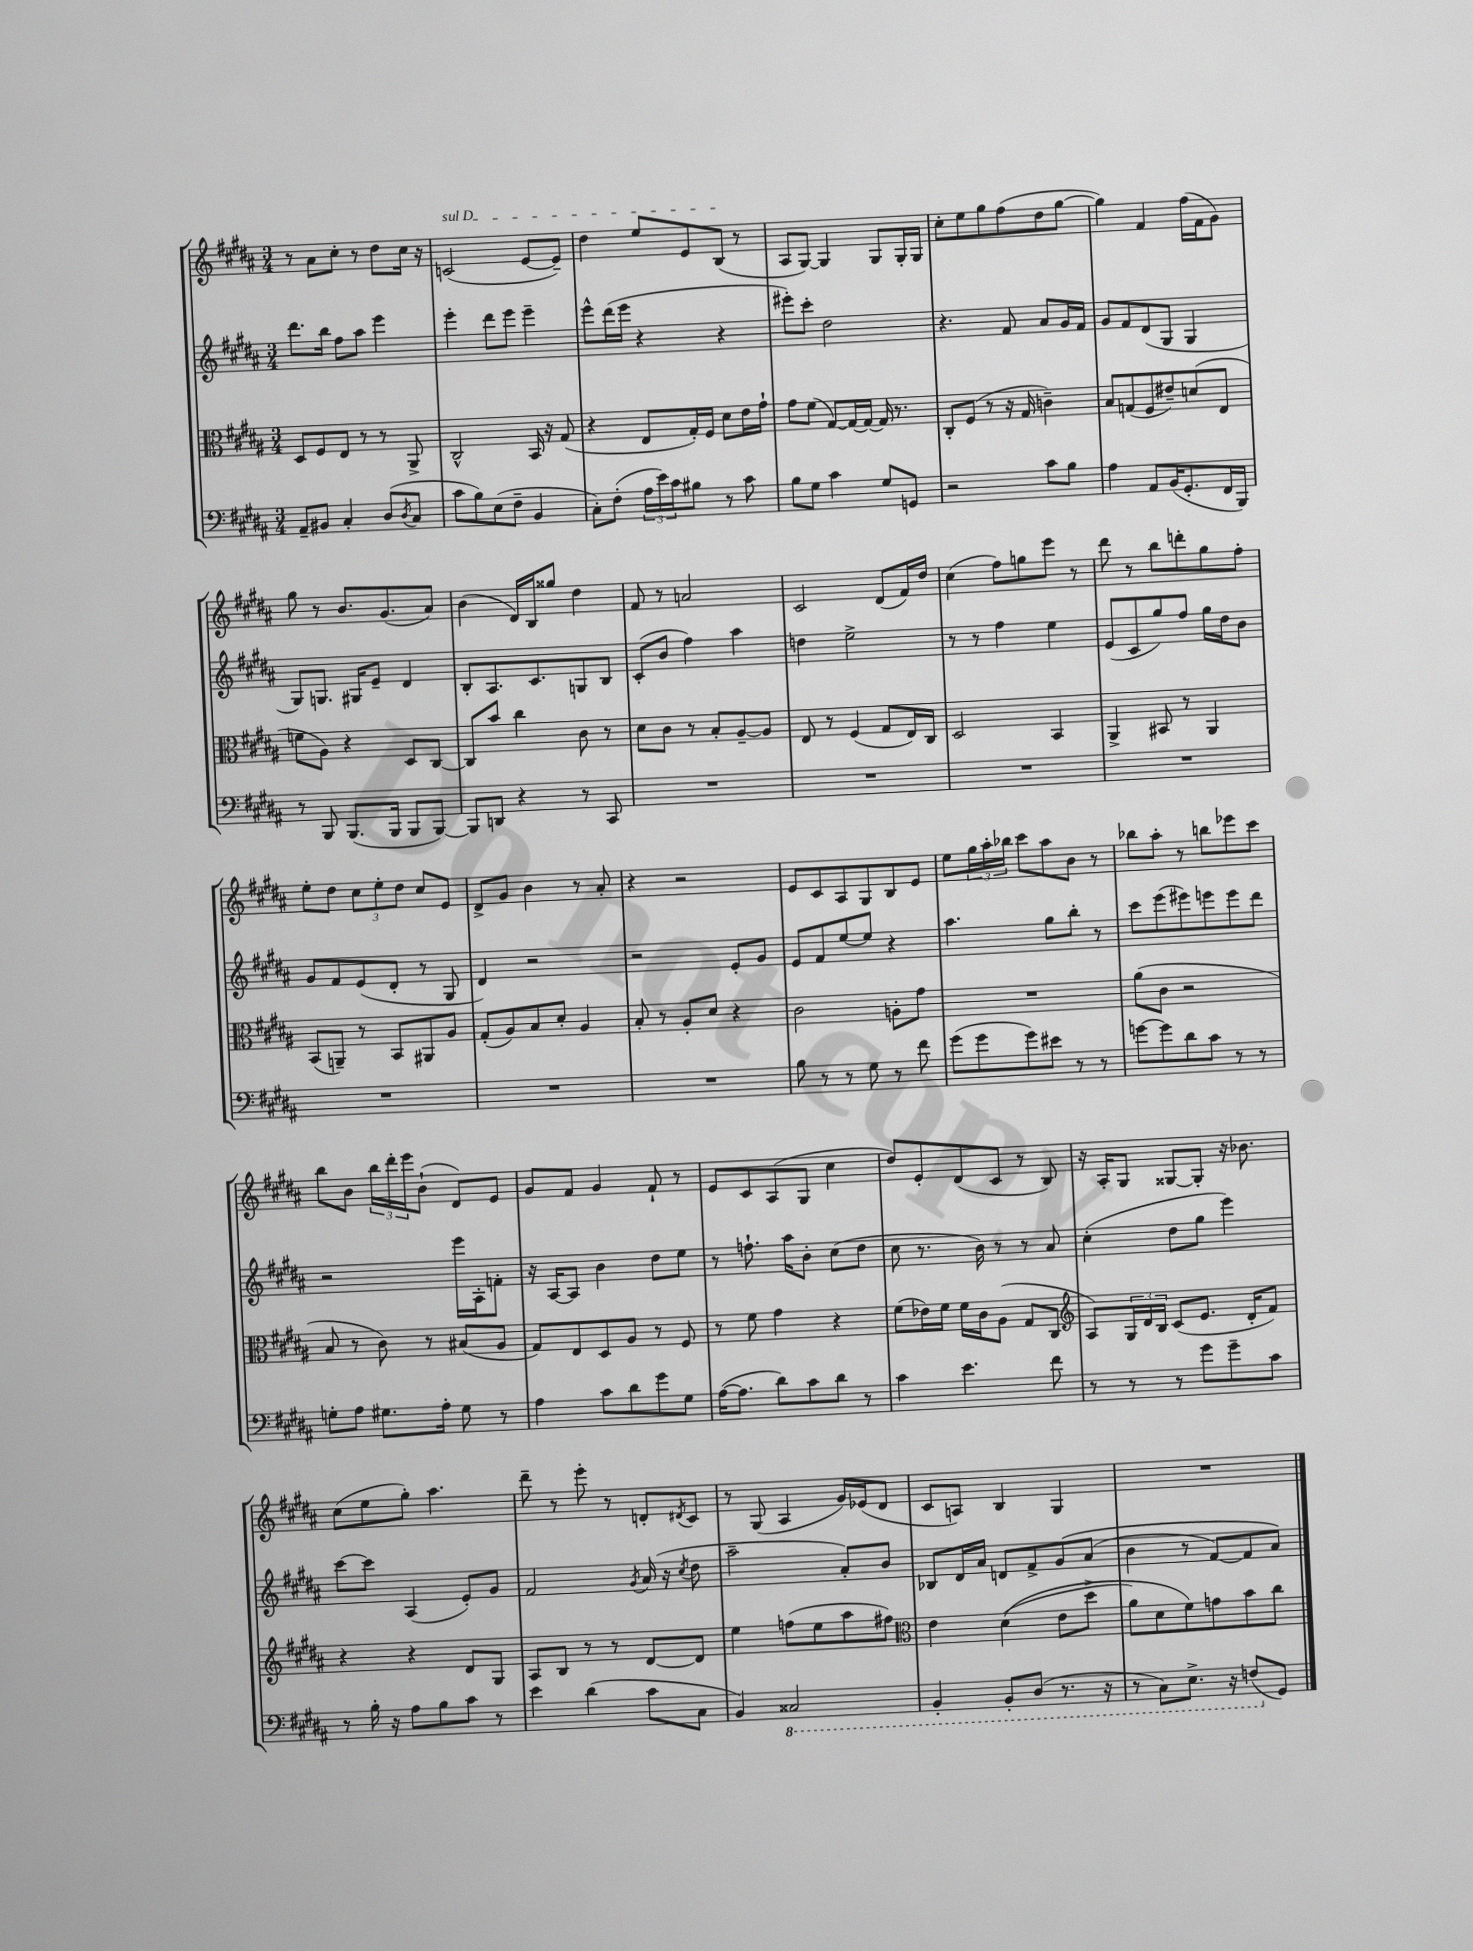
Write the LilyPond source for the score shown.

<<
\new StaffGroup <<
\new Staff = "s0" {
    \clef treble \key b \major \numericTimeSignature \time 3/4
    r8 ais'8 cis''8-. r8 dis''8 cis''16 r16 |
    \once \override TextSpanner.bound-details.left.text = \markup { \italic "sul D" } c'2\startTextSpan( e'8~ e'8--) |
    dis''4 e''8 e'8 b8\stopTextSpan( r8 |
    ais8 gis8~) gis4 gis8 gis16-. gis16 |
    cis''8-. e''8 gis''8 fis''8( dis''8 gis''8~ |
    gis''4) fis'4 fis''16( fis'16 gis'8) |
    gis''8 r8 b'8. gis'8.( ais'8) |
    b'4( dis'16) b16 gisis''8 dis''4 |
    fis'8 r8 a'2 |
    cis'2 dis'8( fis'16) dis''16 |
    cis''4( fis''8) g''8 e'''8 r8 |
    dis'''8 r8 b''8 d'''8-. gis''8 fis''8-. |
    e''8-. dis''8 \tuplet 3/2 { cis''8 e''8-. dis''8 } cis''8 e'8 |
    dis'8-> gis'8 b'4 r8 ais'8-. |
    r4 r2 |
    e'8 cis'8 ais8 gis8 b8 e'8 |
    e''8 \tuplet 3/2 { gis''16 ais''16-. bes''16 } cis'''8 ais''8 b'8 r8 |
    bes''8 ais''8-. r8 b''8 ees'''8 cis'''8 |
    b''8 b'8 \tuplet 3/2 { b''16 dis'''16-. e'''16 } b'8-!( dis'8) e'8 |
    gis'8 fis'8 gis'4 fis'8-! r8 |
    e'8 cis'8 ais8( gis8 cis''4 |
    dis''8) e'8-. dis'8( cis'8 r8 b8) |
    r16 ais16-. gis8 gisis8~ gisis8-. r16 bes'8. |
    cis''8( e''8 gis''8-.) ais''4. |
    dis'''8-- r8 e'''8-. r8 d'8-. \acciaccatura { dis'8 } cis'8 |
    r8 gis8( ais4 gis'16) ees'16( dis'8 |
    cis'8 a8) b4 gis4 |
    R2. \bar "|." |
}
\new Staff = "s1" {
    \clef treble \key b \major \numericTimeSignature \time 3/4
    dis'''8. b''16 fis''8 ais''8 e'''4 |
    e'''4-. dis'''8 e'''8 e'''4-- |
    e'''8-^ dis'''16( e'''16 r4 r4 |
    eis'''8-.) cis'''8-. dis''2 |
    r4. fis'8 ais'8 gis'16 fis'16 |
    gis'8 fis'8 dis'8( gis8 gis4 |
    gis8) g8. gis16 e'8-- dis'4 |
    b8-. ais8. cis'8. g8 b8 |
    cis'8-.( b'8 fis''4) ais''4 |
    d''4 e''2-> |
    r8 r8 fis''4 e''4 |
    e'8( cis'8 gis''8) fis''8 gis''16 dis''16 b'8 |
    gis'8 fis'8 e'8( dis'8-. r8 gis8 |
    dis'4) r2 |
    r2 e'8-. gis'8 |
    e'8 fis'8 e''8~ e''8 r4 |
    ais''4. gis''8 b''8-. r8 |
    cis'''8 e'''8( eis'''8) e'''8 e'''8 dis'''8 |
    r2 e'''16 ais16-. f'8-. |
    r16 ais16~ ais8 b'4 dis''8 e''8 |
    r8 f''8.-! ais''16 b'8-. cis''8( dis''8 |
    cis''8 r8. b'16) r8 r8 ais'8 |
    cis''4-.( dis''8 gis''8 e'''4) |
    cis'''8~ cis'''8 ais4( e'8-.) gis'8 |
    fis'2 \acciaccatura { gis'8 } ais'16( r16 \acciaccatura { cis''8 } dis''8 |
    ais''2-- ais'8-.) b'8 |
    bes8 dis'16 ais'16 d'8 fis'8-> gis'8\( ais'8( |
    b'4 r8 fis'8~) fis'8 ais'8\) \bar "|." |
}
\new Staff = "s2" {
    \clef alto \key b \major \numericTimeSignature \time 3/4
    dis8 fis8 e8 r8 r8 ais,8-> |
    cis2-^ b,16 r16 gis8( |
    r4 e8 gis16-.) fis16 dis'8 e'16 gis'16-! |
    gis'8 fis'8( gis8~) gis16~ gis16~ gis16 r8. |
    cis8-. fis8( r8 r16 gis16 c'4--) |
    b8 g8( fis8 eis'8--) d'8( e8 |
    f'8 ais8) r4 dis8 cis8~ |
    cis8 b'8 cis''4 cis'8 r8 |
    dis'8 cis'8 r8 b8-. ais8~-- ais8 |
    e8 r8 fis4( gis8 e16) cis16 |
    dis2 b,4 |
    ais,4-> bis,8 r8 ais,4 |
    b,8( a,8--) r8 b,8 ais,8 ais8 |
    gis8-.( ais8) b8 dis'8-. ais4 |
    b8-. r8 ais8-. dis'8 r4 |
    cis'2 a8-. gis'8 |
    R2. |
    ais'8( cis'8 r2 |
    b8 r8 cis'8) r8 bis8( ais8 |
    gis8) e8 dis8 ais8 r8 fis8 |
    r8 fis'8 gis'4 r4 |
    fis'8( ees'16) fis'16 fis'16 cis'16 ais8( gis8 cis8 |
    \clef treble ais8) \tuplet 3/2 { gis16 dis'16 b16 } cis'8( e'8. dis'16-. fis'8) |
    r4 r4 dis'8 gis8 |
    ais8 b8 r8 r8 dis'8~ dis'8 |
    e''4 f''8( e''8 ais''8 fis''8) |
    \clef alto e'4 dis'4(\( e'8 dis''8-> |
    ais'8) dis'8 fis'8\) g'8 b'8 cis''8 \bar "|." |
}
\new Staff = "s3" {
    \clef bass \key b \major \numericTimeSignature \time 3/4
    ais,8-- bis,8 cis4-. dis8( \acciaccatura { dis8 } cis8 |
    cis'8 b8) e8( fis8-- b,4 |
    cis8-.) fis8-.( \tuplet 3/2 { ais16 e'16) cis'16 } bis8 r8 cis'8 |
    b8 gis8 cis'4 gis8 g,8 |
    r2 cis'8 b8 |
    ais4 ais,8 b,16( gis,8.-. fis,16 b,,16) |
    r8 b,,8 b,,8.( b,,16 b,,8 b,,8~) |
    b,,8 d,8 r4 r8 cis,8 |
    R2. |
    R2. |
    R2. |
    R2. |
    R2. |
    R2. |
    R2. |
    b8 r8 r8 gis8 r8 fis'8 |
    gis'8( gis'8 gis'8) eis'8 r8 r8 |
    g'8~ g'8 dis'8 cis'8 r8 r8 |
    g8-. ais8 gis8. ais16-. gis8 r8 |
    ais4 cis'8 dis'8 gis'8 gis8 |
    ais16~( ais8. dis'8) cis'8 dis'8 r8 |
    cis'4 e'4. fis'8 |
    r8 r8 r8 gis'8 gis'8-- cis'8 |
    r8 b16-. r16 ais8 b8 cis'8 r8 |
    e'4 dis'4( cis'8 cis8 |
    b,4) \ottava #-1 cisis,2 |
    b,,4-. b,,8-. dis,8( r8. r16 |
    r8 cis,8) e,8.-> r16 f,8( \ottava #0 gis,8) \bar "|." |
}
>>
>>
\layout { \context { \Score \remove "Bar_number_engraver" } }
